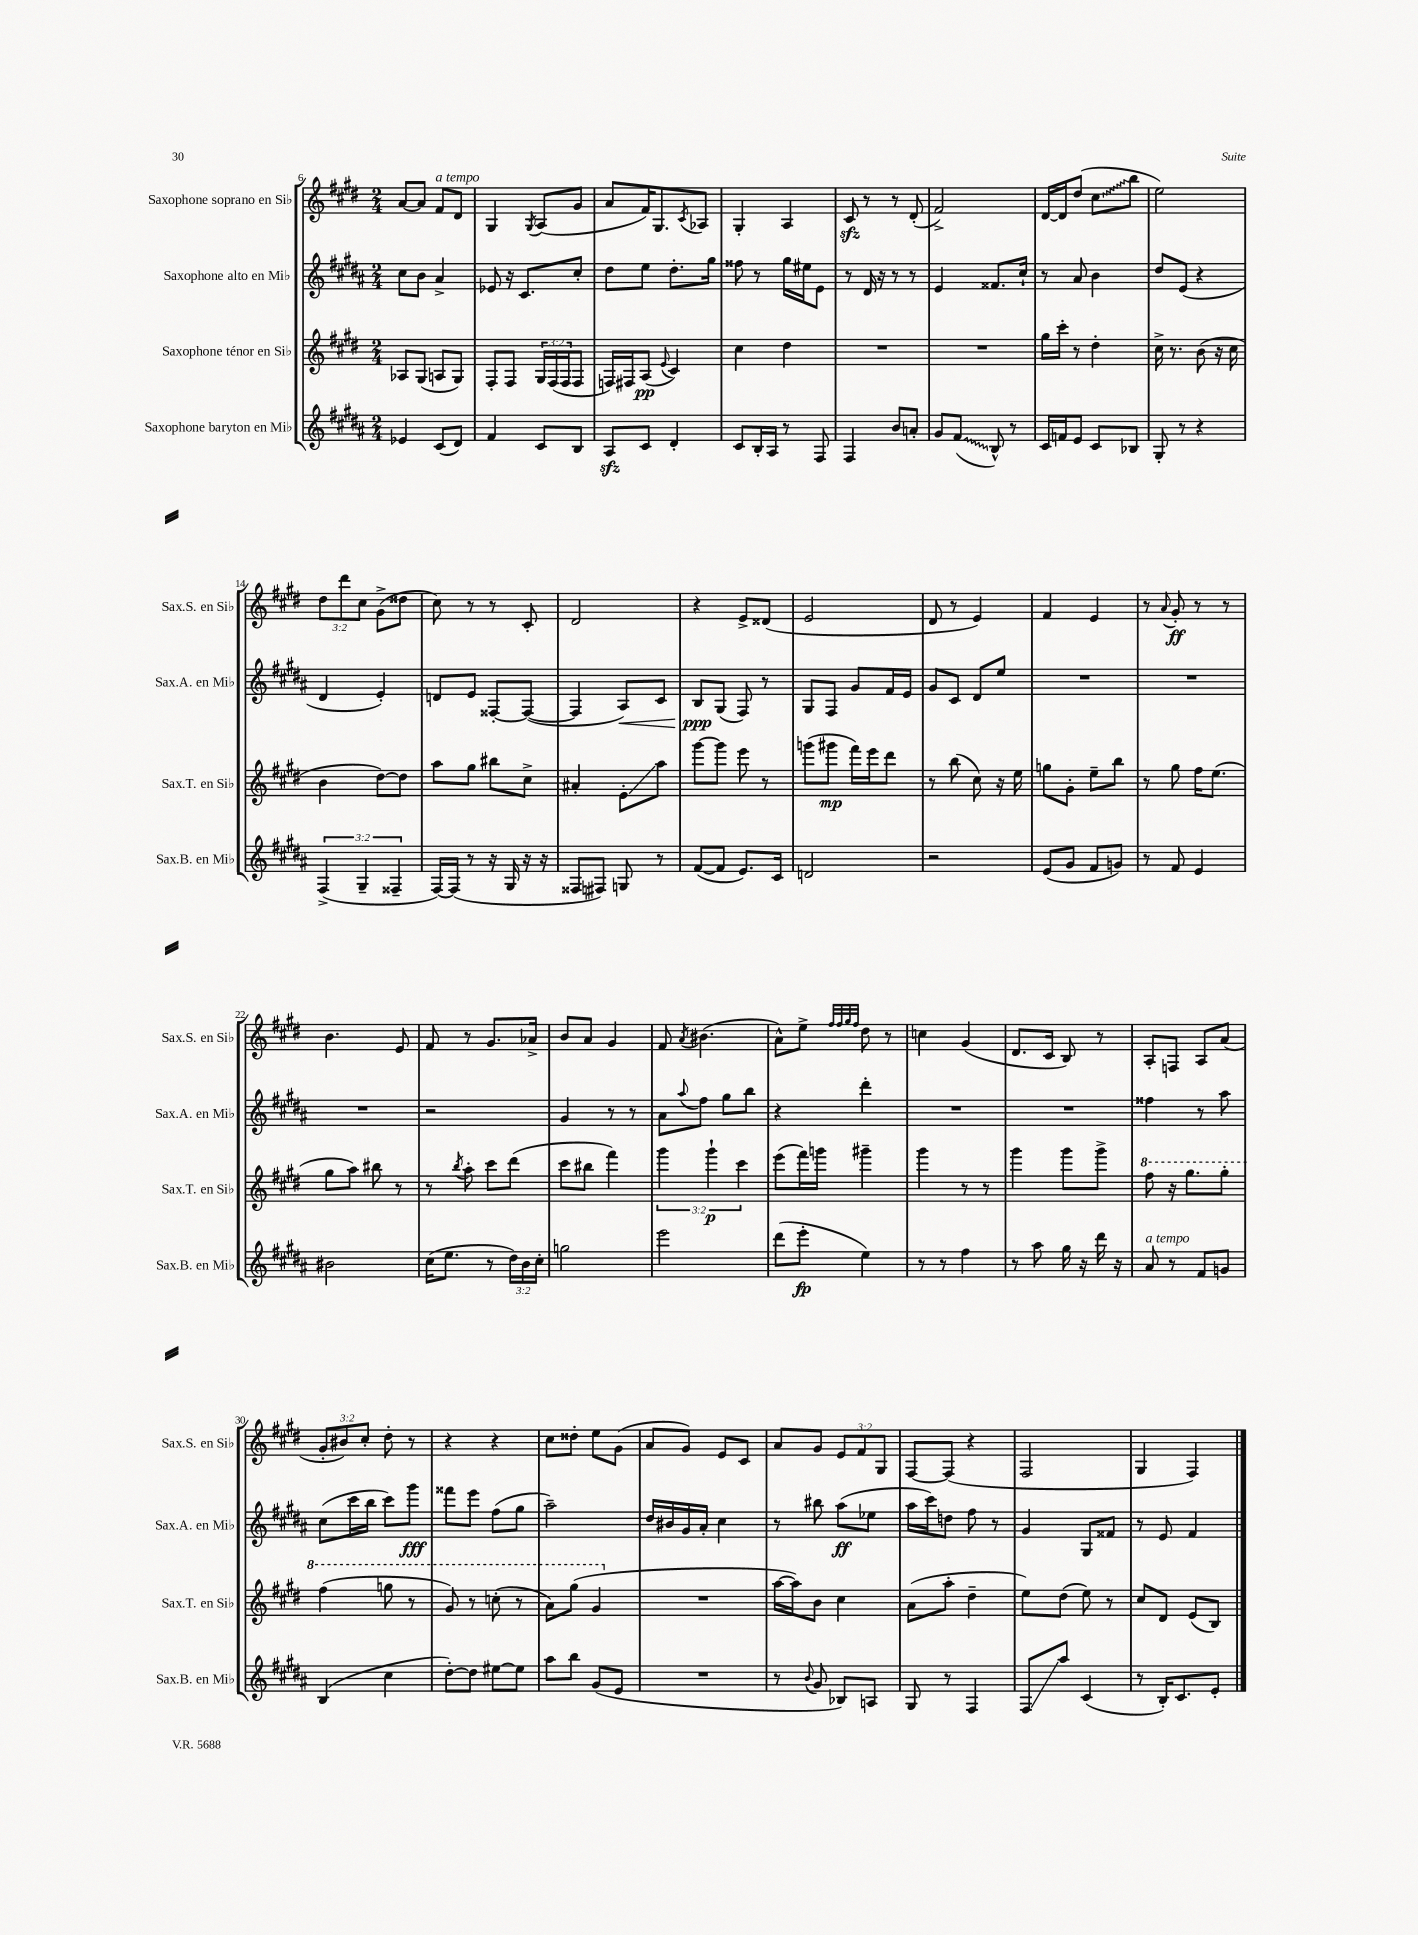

**kern	**kern	**kern	**kern
*staff4	*staff3	*staff2	*staff1
*clefG2	*clefG2	*clefG2	*clefG2
*k[f#c#g#d#a#]	*k[f#c#g#d#]	*k[f#c#g#d#a#]	*k[f#c#g#d#]
*M2/4	*M2/4	*M2/4	*M2/4
4e-	8A-	8cc#	[8a
.	(8G#	8b	8a]
(8c#	8A	4a#^	8f#
8d#)	8G#)	.	8d#
=	=	=	=
4f#	8F#'	8e-	4G#
.	8F#	16r	.
.	.	8.c#	.
.	.	.	8qG#
8c#	24G#	.	(8A
.	(24F#	.	.
.	24F#	.	.
8B	8F#	8cc#'	8g#
=	=	=	=
8A#	16F)	8dd#	8a
.	16F#	.	.
8c#	(8A	8ee	16f#)
.	.	.	8.G#
.	8qqe	.	.
4d#'	4c#)	8.dd#'	.
.	.	.	8qc#
.	.	.	8A-
.	.	16gg#	.
=	=	=	=
8c#	4cc#	8ff##	4G#'
16B'	.	8r	.
16A#	.	.	.
8r	4dd#	16gg#	4A
.	.	16ee#	.
8F#	.	8e	.
=	=	=	=
4F#	2r	8r	8c#
.	.	16d#	8r
.	.	16r	.
8b	.	8r	8r
8a'	.	8r	(8d#'
=	=	=	=
8g#	2r	4e	2f#^)
(8f#	.	.	.
8B^^)	.	8.f##	.
8r	.	.	.
.	.	16cc#`	.
=	=	=	=
16c#	16gg#	8r	[16d#
16f	16ccc#'	.	16d#]
8e	8r	8a#	(8dd#
8c#	4dd#'	4b	8cc#
8B-	.	.	8bb
=	=	=	=
8G#'	16cc#^	8dd#	2ee)
.	8.r	.	.
8r	.	(8e	.
4r	(8b	4r	.
.	16r	.	.
.	16cc#	.	.
=	=	=	=
(6F#^	4b	4d#	12dd#
.	.	.	12ddd#
6G#~	.	.	12cc#
.	[8dd#)	4e')	(8g#^
6F##~	.	.	.
.	8dd#]	.	8dd##
=	=	=	=
[16F#)	8aa	8d	8cc#)
(16F#]	.	.	.
8r	8gg#	8e	8r
16r	8bb#	[8F##'	8r
16G#	.	.	.
16r	8cc#^	(8F##_	8c#'
16r	.	.	.
=	=	=	=
8F##	4a#'	4F##]	2d#
8F#)	.	.	.
8G	8e'	8A#)	.
8r	8aa	8c#	.
=	=	=	=
([8f#	[8ggg#	8B	4r
8f#]	8ggg#]	(8G#	.
8.e)	8eee	8F#)	8e^
.	8r	8r	(8d##
16c#	.	.	.
=	=	=	=
2d	(8ggg	8G#	2e
.	8ggg#	8F#	.
.	16fff#)	8g#	.
.	16eee	.	.
.	8ddd#	16f#	.
.	.	16e	.
=	=	=	=
2r	8r	8g#	8d#
.	(8bb	8c#	8r
.	8cc#)	8d#	4e)
.	16r	8ee	.
.	16ee	.	.
=	=	=	=
(8e	8gg	2r	4f#
8g#	8g#'	.	.
8f#	8ee~	.	4e
8g)	8bb	.	.
=	=	=	=
8r	8r	2r	8r
.	.	.	8qqa
8f#	8gg#	.	8g#'
4e	16ff#	.	8r
.	(8.ee	.	.
.	.	.	8r
=	=	=	=
2b#	8gg#	2r	4.b
.	8aa)	.	.
.	8bb#	.	.
.	8r	.	8e
=	=	=	=
(16cc#	8r	2r	8f#
8.ee	.	.	.
.	8qbb	.	.
.	8aa'	.	8r
8r	8ccc#	.	8.g#
24dd#)	(8ddd#	.	.
24b	.	.	.
.	.	.	16a-^
24cc#'	.	.	.
=	=	=	=
2gg	8ccc#	4g#	8b
.	8bb#	.	8a
.	4fff#)	8r	4g#
.	.	8r	.
=	=	=	=
2eee	6ggg#	8a#	8f#
.	.	8qqaa#	8qa
.	.	8ff#	(4.b#
.	6ggg#`	.	.
.	.	8gg#	.
.	6ccc#	.	.
.	.	8bb	.
=	=	=	=
(8ddd#	(8eee	4r	8a^^)
8eee'	16fff#)	.	8ee^
.	16ggg	.	.
.	.	.	32qqff#
.	.	.	32qqff#
.	.	.	32qqgg#
.	.	.	32qqff#
4ee)	4ggg#~	4ddd#'	8dd#
.	.	.	8r
=	=	=	=
8r	4ggg#	2r	4cc
8r	.	.	.
4ff#	8r	.	(4g#
.	8r	.	.
=	=	=	=
8r	4ggg#	2r	8.d#
8aa#	.	.	.
.	.	.	16c#
16gg#	8ggg#	.	8B)
16r	.	.	.
16ddd#	8ggg#^	.	8r
16r	.	.	.
=	=	=	=
8a#	8fff#	4ff##	8A'
8r	16r	.	8F
.	8.ggg#	.	.
8f#	.	8r	8A
8g	8ggg#'	8aa#	(8a
=	=	=	=
(4B	(4fff#	(8cc#	12g#'
.	.	.	12b#)
.	.	16ccc#	.
.	.	.	12cc#'
.	.	16bb	.
4cc#	8ggg	8ccc#)	8dd#'
.	8r	8ggg#	8r
=	=	=	=
[8dd#')	8gg#)	8fff##	4r
8dd#]	8r	8eee	.
[8ee#	(8ccc'	(8ff#	4r
8ee#]	8r	8gg#	.
=	=	=	=
8aa#	8aa)	2aa#~)	8cc#
8bb	(8ggg#	.	8dd##'
(8g#	4gg#	.	8ee
8e	.	.	(8g#
=	=	=	=
2r	2r	16dd#	8a
.	.	16b#	.
.	.	16g#	8g#)
.	.	16a#'	.
.	.	4cc#	8e
.	.	.	8c#
=	=	=	=
8r	[16aa	8r	8a
.	16aa])	.	.
8qqb	.	.	.
8g#	8b	8bb#	8g#
8B-)	4cc#	(8aa#	12e
.	.	.	12f#
8A	.	8ee-	.
.	.	.	12G#
=	=	=	=
8G#	(8a	16aa#	[8F#
.	.	16ccc#)	.
8r	8aa'	8dd	(8F#]
4F#	4dd#~	8ff#	4r
.	.	8r	.
=	=	=	=
8F#	8ee)	4g#	2F#
8aa#	(8dd#	.	.
(4c#	8ee)	8G#	.
.	8r	8f##	.
=	=	=	=
8r	8cc#	8r	4G#
16B')	8d#	8e	.
8.c#	.	.	.
.	(8e	4f#	4F#)
8e'	8B)	.	.
==	==	==	==
*-	*-	*-	*-
